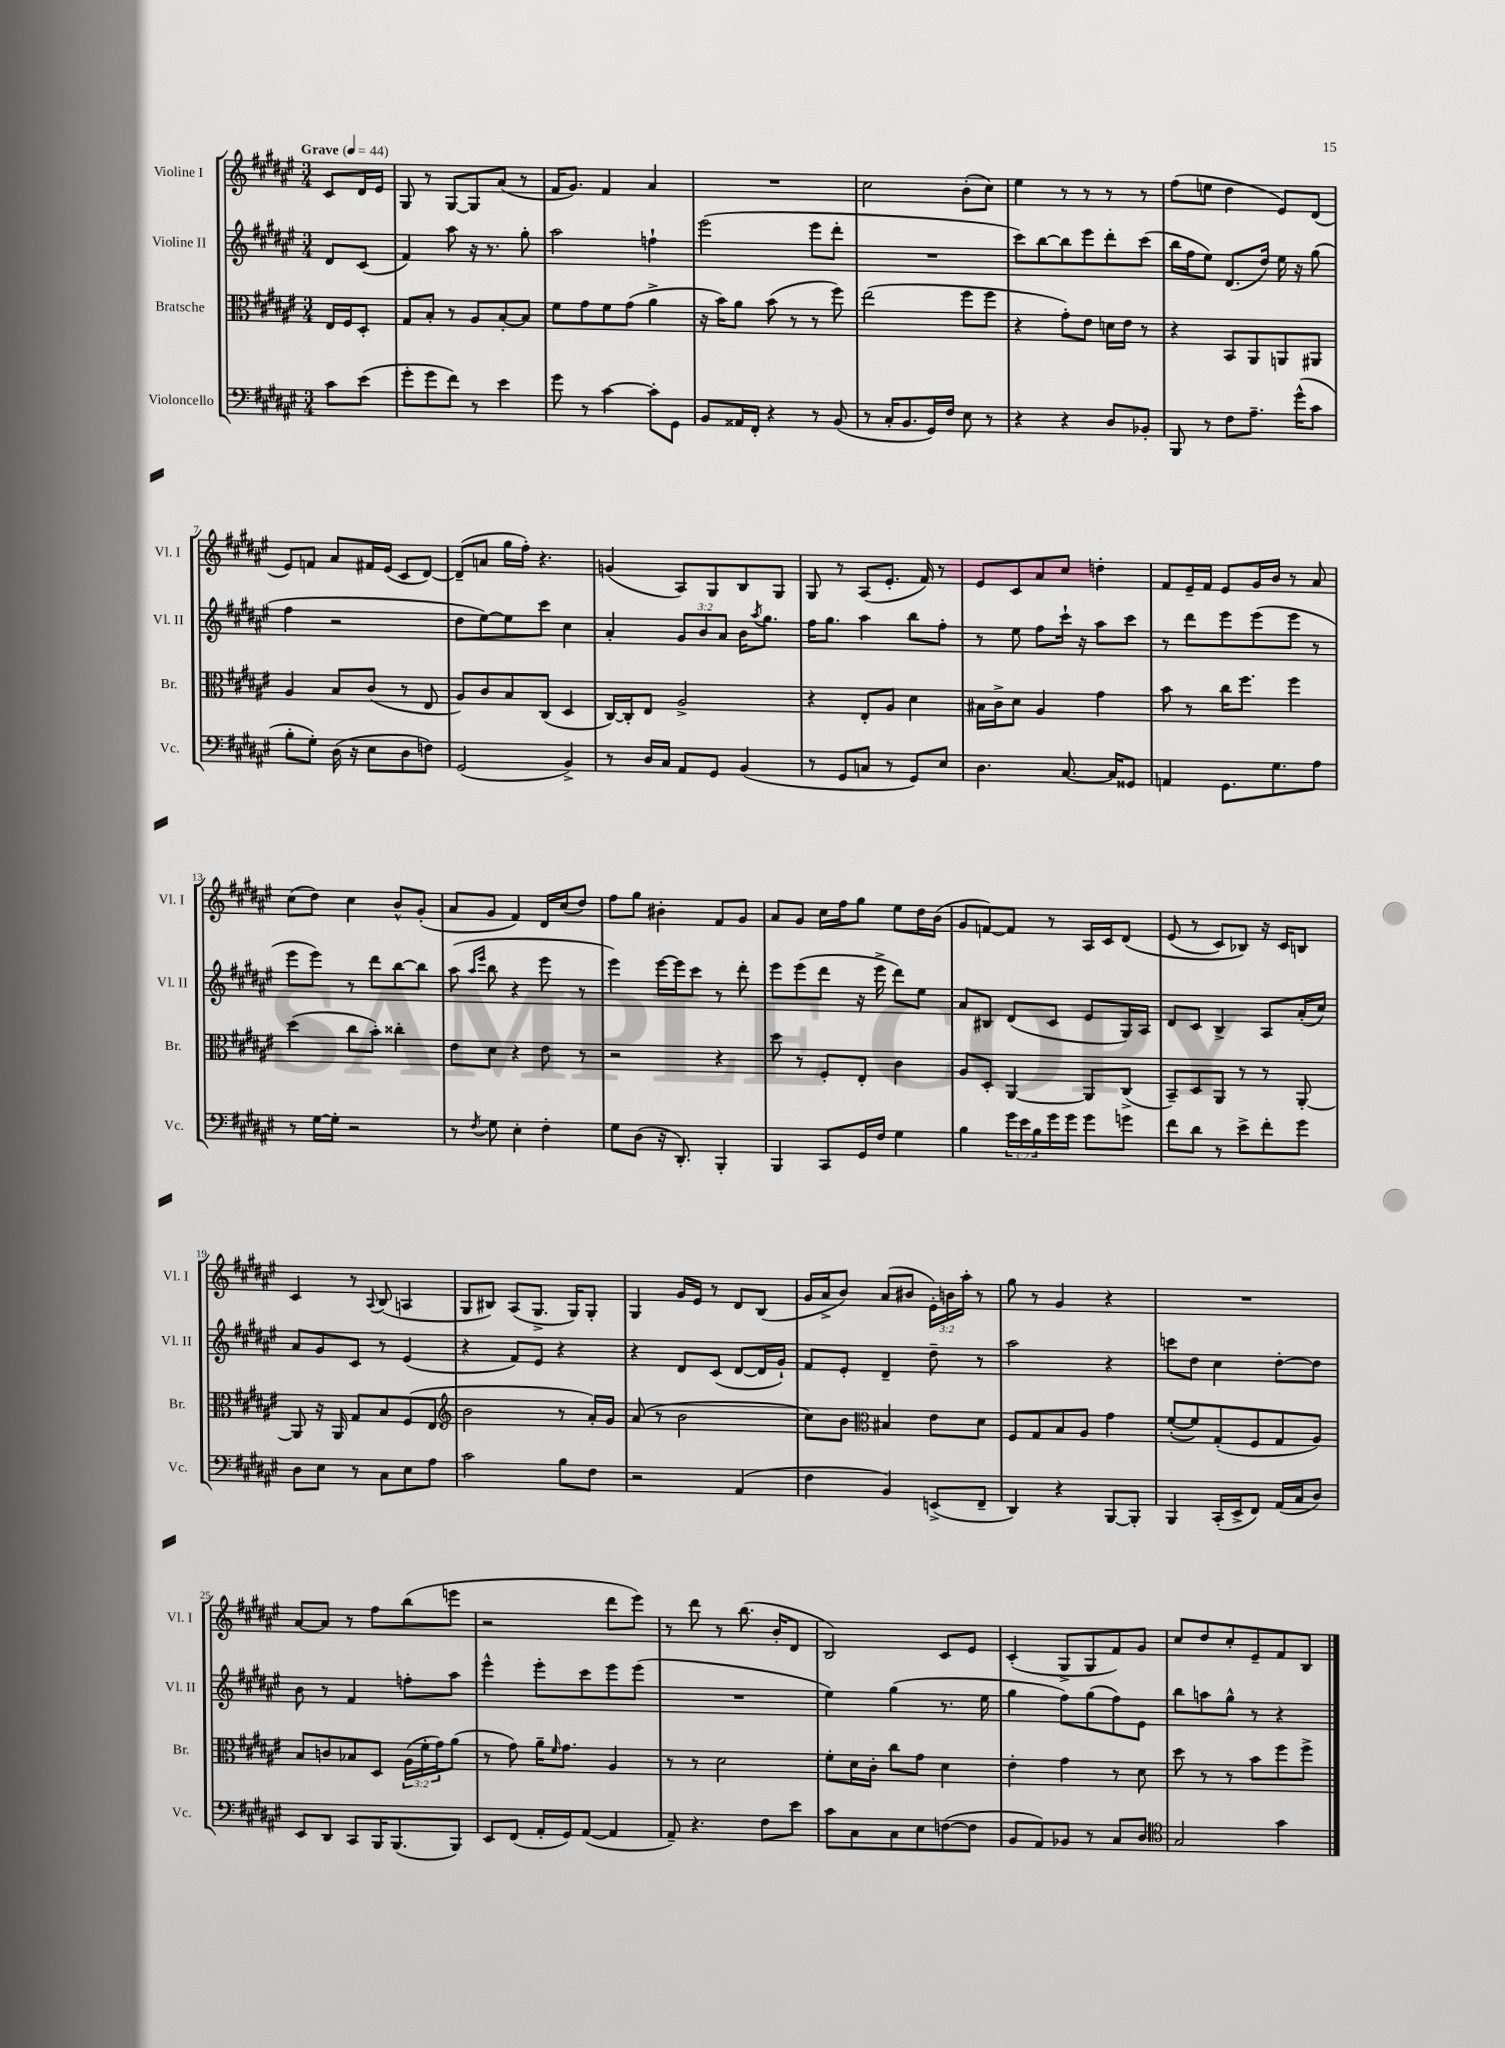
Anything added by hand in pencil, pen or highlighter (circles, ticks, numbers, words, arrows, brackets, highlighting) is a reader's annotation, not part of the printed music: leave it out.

**kern	**kern	**kern	**kern
*staff4	*staff3	*staff2	*staff1
*clefF4	*clefC3	*clefG2	*clefG2
*k[f#c#g#d#a#e#]	*k[f#c#g#d#a#e#]	*k[f#c#g#d#a#e#]	*k[f#c#g#d#a#e#]
*M3/4	*M3/4	*M3/4	*M3/4
*MM44	*MM44	*MM44	*MM44
8c#	16E#	8d#	8c#
.	16F#	.	.
(8e#	8D#'	(8c#	16d#
.	.	.	16e#
=	=	=	=
8g#'	8G#	4f#)	8G#
8g#	8B'	.	8r
8f#)	8r	8aa#	[8G#
8r	8A#	16r	8G#]
.	.	8.r	.
4e#	[8B'	.	(8a#
.	8B]	8gg#'	8r
=	=	=	=
8g#	8f#	2aa#	16f#
.	.	.	8.g#)
8r	8g#	.	.
[4c#	8f#	.	4f#
.	(8g#	.	.
8c#']	4a#^	4ff`	4a#
8GG#	.	.	.
=	=	=	=
8BB	16r	(2eee#	2.r
.	16b)	.	.
16AA##	8a#	.	.
16FF#'	.	.	.
4r	(8b	.	.
.	8r	.	.
8r	8r	8eee#	.
(8BB	8ff#)	8ddd#'	.
=	=	=	=
8r	(2ee#	2.r	2cc#
16C#'	.	.	.
8.BB	.	.	.
16GG#)	.	.	.
16F#	.	.	.
8E#	8ff#	.	(8b'
8r	8ff#	.	8cc#)
=	=	=	=
4r	4r	8ccc#)	4ee#
.	.	[8bb	.
4r	8g#')	8bb]	8r
.	8e#	8eee#	8r
8D#	16d	8ddd#'	8r
.	16e#	.	.
8BB-'	8r	(8ccc#	8r
=	=	=	=
8BBB	4r	16bb	(8ff#
.	.	16ff#	.
8r	.	8ee#)	8ee
8F#	8BB	(8.d#	4dd#
8.A#~	8AA#	.	.
.	.	16dd#)	.
.	8AA	16ee#	8e#)
(16g#^^	.	16r	.
8c#	8AA#	(8gg#	(8d#
=	=	=	=
8B'	4A#	4ff#	8e#)
8G#')	.	.	8f
(16D#	8B	2r	8a#
16r	.	.	.
8E#	(8c#	.	16f#
.	.	.	(16e#
8D#	8r	.	8c#
8F)	8E#	.	[8d#)
=	=	=	=
(2GG#	8A#)	8dd#	(8d#~]
.	8c#	[8ee#)	8a
.	8B	8ee#]	16gg#
.	.	.	16ff#')
.	(8C#	8ccc#	4.r
4BB^)	4D#	4cc#	.
=	=	=	=
8r	[16C#)	4a#'	(4g
.	16C#']	.	.
16D#	8E#	.	.
16C#	.	.	.
8AA#	2A#^	12g#	8A#)
.	.	12b	.
8GG#	.	.	8G#
.	.	12a#	.
(4BB	.	16b	8B
.	.	8qaa#	.
.	.	8.gg#	.
.	.	.	8G#
=	=	=	=
8r	4r	16ff#	8G#
.	.	8.gg#	.
8GG#	.	.	8r
8C	8E#'	4aa#	(8A#
8r	8A#	.	8.e#'
8GG#)	4d#	8bb	.
.	.	.	16f#)
8E#	.	8ff#'	8r
=	=	=	=
4.D#	16B#	8r	8e#
.	16c#^	.	.
.	8d#	8ee#	8c#
.	4A#	8ff#	8a#
[8.C#	.	16ccc#`	8cc#
.	.	16r	.
.	4g#	8aa#	4dd'
16C#]	.	.	.
8GG##	.	8ccc#	.
=	=	=	=
4AA	8b	8r	8f#
.	8r	8ddd#	16e#~
.	.	.	16f#
8.GG#	16cc#	8eee#	8e#
.	8.ff#	.	.
.	.	(8eee#	16g#
8.G#	.	.	16b
.	4ff#	8eee#	8r
8A#	.	8r	8a#
=	=	=	=
8r	(4dd#	8eee#	(8cc#
[16G#	.	8eee#)	8dd#)
16G#']	.	.	.
2r	8cc#	8r	4cc#
.	8b')	8ddd#	.
.	4cc##'	[8bb	8b^^
.	.	8bb]	(8g#'
=	=	=	=
8r	8e#	(8aa#	8a#
.	.	16qqaa#	.
8qF#	.	16qqeee#	.
8G#	8d#	8bb	8g#
4E#'	4r	4r	4f#)
4F#'	8e#	8eee#	16d#
.	.	.	(16cc#
.	8r	8r	8dd#)
=	=	=	=
8G#	2r	4eee#)	8ff#
(8D#	.	.	8gg#
16r	.	[16eee#	4b#'
8.DD#')	.	16eee#]	.
.	.	8ccc#	.
4BBB'	4r	8r	8f#
.	.	8ddd#'	8g#
=	=	=	=
4BBB	8dd#	8eee#	8a#
.	8r	(8eee#	8g#
8CC#	8F#'	8ddd#	16cc#
.	.	.	16ff#
16GG#	8E#'	16r	8gg#
16F#	.	16eee#^	.
4G#	4c#	8ddd#)	8ee#
.	.	8ee#	16dd#
.	.	.	(16b
=	=	=	=
4B	8A#	8a#	8g#
.	8D#'	8B#	[8f)
24g#	[4AA#	(8d#	8f]
24e#	.	.	.
24B	.	.	.
16g#	.	8c#	8r
16g#	.	.	.
8g#	8AA#]	8e#	16A#
.	.	.	16c#
8g	(8C#^	16G#)	&(8d#
.	.	16A#	.
=	=	=	=
8f#	8BB~)	8d#	(8e#
8d#	8D#	8c#	8r
8r	8AA#	4B^	8c#)
8e#^	8r	.	8B-&)
8f#'	8r	8A#	16r
.	.	.	16c#
8g#	[8AA#'	(16a#'	8B
.	.	16cc#)	.
=	=	=	=
8D#	8AA#]	8a#	4c#
8E#	16r	8g#	.
.	16AA#	.	.
8r	8G#	8c#	8r
.	.	.	8qqA#
8C#	8B	8r	(8B
8E#	(8F#	(4e#	4A
8A#	8E#	.	.
=	=	=	=
*	*clefG2	*	*
2c#	2b	4r	8G#
.	.	.	8B#)
.	.	8f#)	(8A#
.	.	8e#	8.G#^
8B	8r	4r	.
.	.	.	16G#)
8F#	16a#')	.	8G#'
.	16g#	.	.
=	=	=	=
2r	(8a#	4r	4G#
.	8r	.	.
.	2b	8d#	16g#
.	.	.	16e#
.	.	(8c#	8r
(4AA#	.	[8d#	8d#
.	.	16d#]	(8B
.	.	16g#`)	.
=	=	=	=
4F#	8cc#)	8f#	16g#
.	.	.	16a#^
.	8b	8e#'	8b)
*	*clefC3	*	*
4BB)	4B#	4d#~	(8a#
.	.	.	8b#
(8EE^	8e#	8dd#~	24e#')
.	.	.	24b
.	.	.	24aa#'
8FF#~	8d#	8r	8r
=	=	=	=
4DD#)	8F#	2aa#	8gg#
.	8G#	.	8r
4r	8B	.	4g#
.	8A#	.	.
[8BBB	4g#	4r	4r
8BBB']	.	.	.
=	=	=	=
4BBB	([8f#'	8ccc	2.r
.	8f#])	8dd#	.
(16CC#'	(8G#'	4cc#	.
16EE#^	.	.	.
8FF#)	8F#	.	.
(16AA#	8G#	[8dd#'	.
16C#	.	.	.
8D#)	8A#)	8dd#]	.
=	=	=	=
8EE#	8B	8b	[8a#
8DD#	8c	8r	8a#]
8CC#	8B-	4f#	8r
16BBB	8D#	.	8ff#
(8.BBB	.	.	.
.	(24A#	8ff'	(8bb
.	24f#'	.	.
.	24g#)	.	.
8BBB)	(8a#	8aa#	8eee
=	=	=	=
8EE#	8r	4eee#^^	2r
(8FF#	8g#)	.	.
16AA#'	16a#~	8eee#'	.
.	16qqf#	.	.
16GG#)	8.g#	.	.
([8AA#	.	8ccc#	.
4AA#]	4A#	8eee#	8ddd#
.	.	(8eee#	8eee#)
=	=	=	=
8AA#~)	8r	2.r	8r
4.r	8r	.	8ddd#
.	2d#	.	8r
.	.	.	(8.bb
8F#	.	.	.
.	.	.	16b'
8e#	.	.	8d#
=	=	=	=
8c#	8f#'	4ee#)	2B)
8C#	16d#	.	.
.	16c#'	.	.
8C#	8cc#	(4gg#	.
8E#	8g#	.	.
([8F	4d#	8.r	8c#
8F]	.	.	8e#
.	.	16ee#	.
=	=	=	=
8BB	4e#'	4gg#	(4c#'
8AA#)	.	.	.
8BB-	4g#	8ff#)	8G#^
8r	.	(8gg#	8G#
8C#	8r	8ff#)	8f#)
8D#	8d#	8e#	8g#
=	=	=	=
*clefC4	*	*	*
2G#	8dd#	8bb	8cc#
.	8r	8aa	8dd#
.	8r	8gg#^^	8cc#'
.	8b	8r	8e#~
4g#	8ff#	4r	8f#
.	8ff#^	.	8B
==	==	==	==
*-	*-	*-	*-
